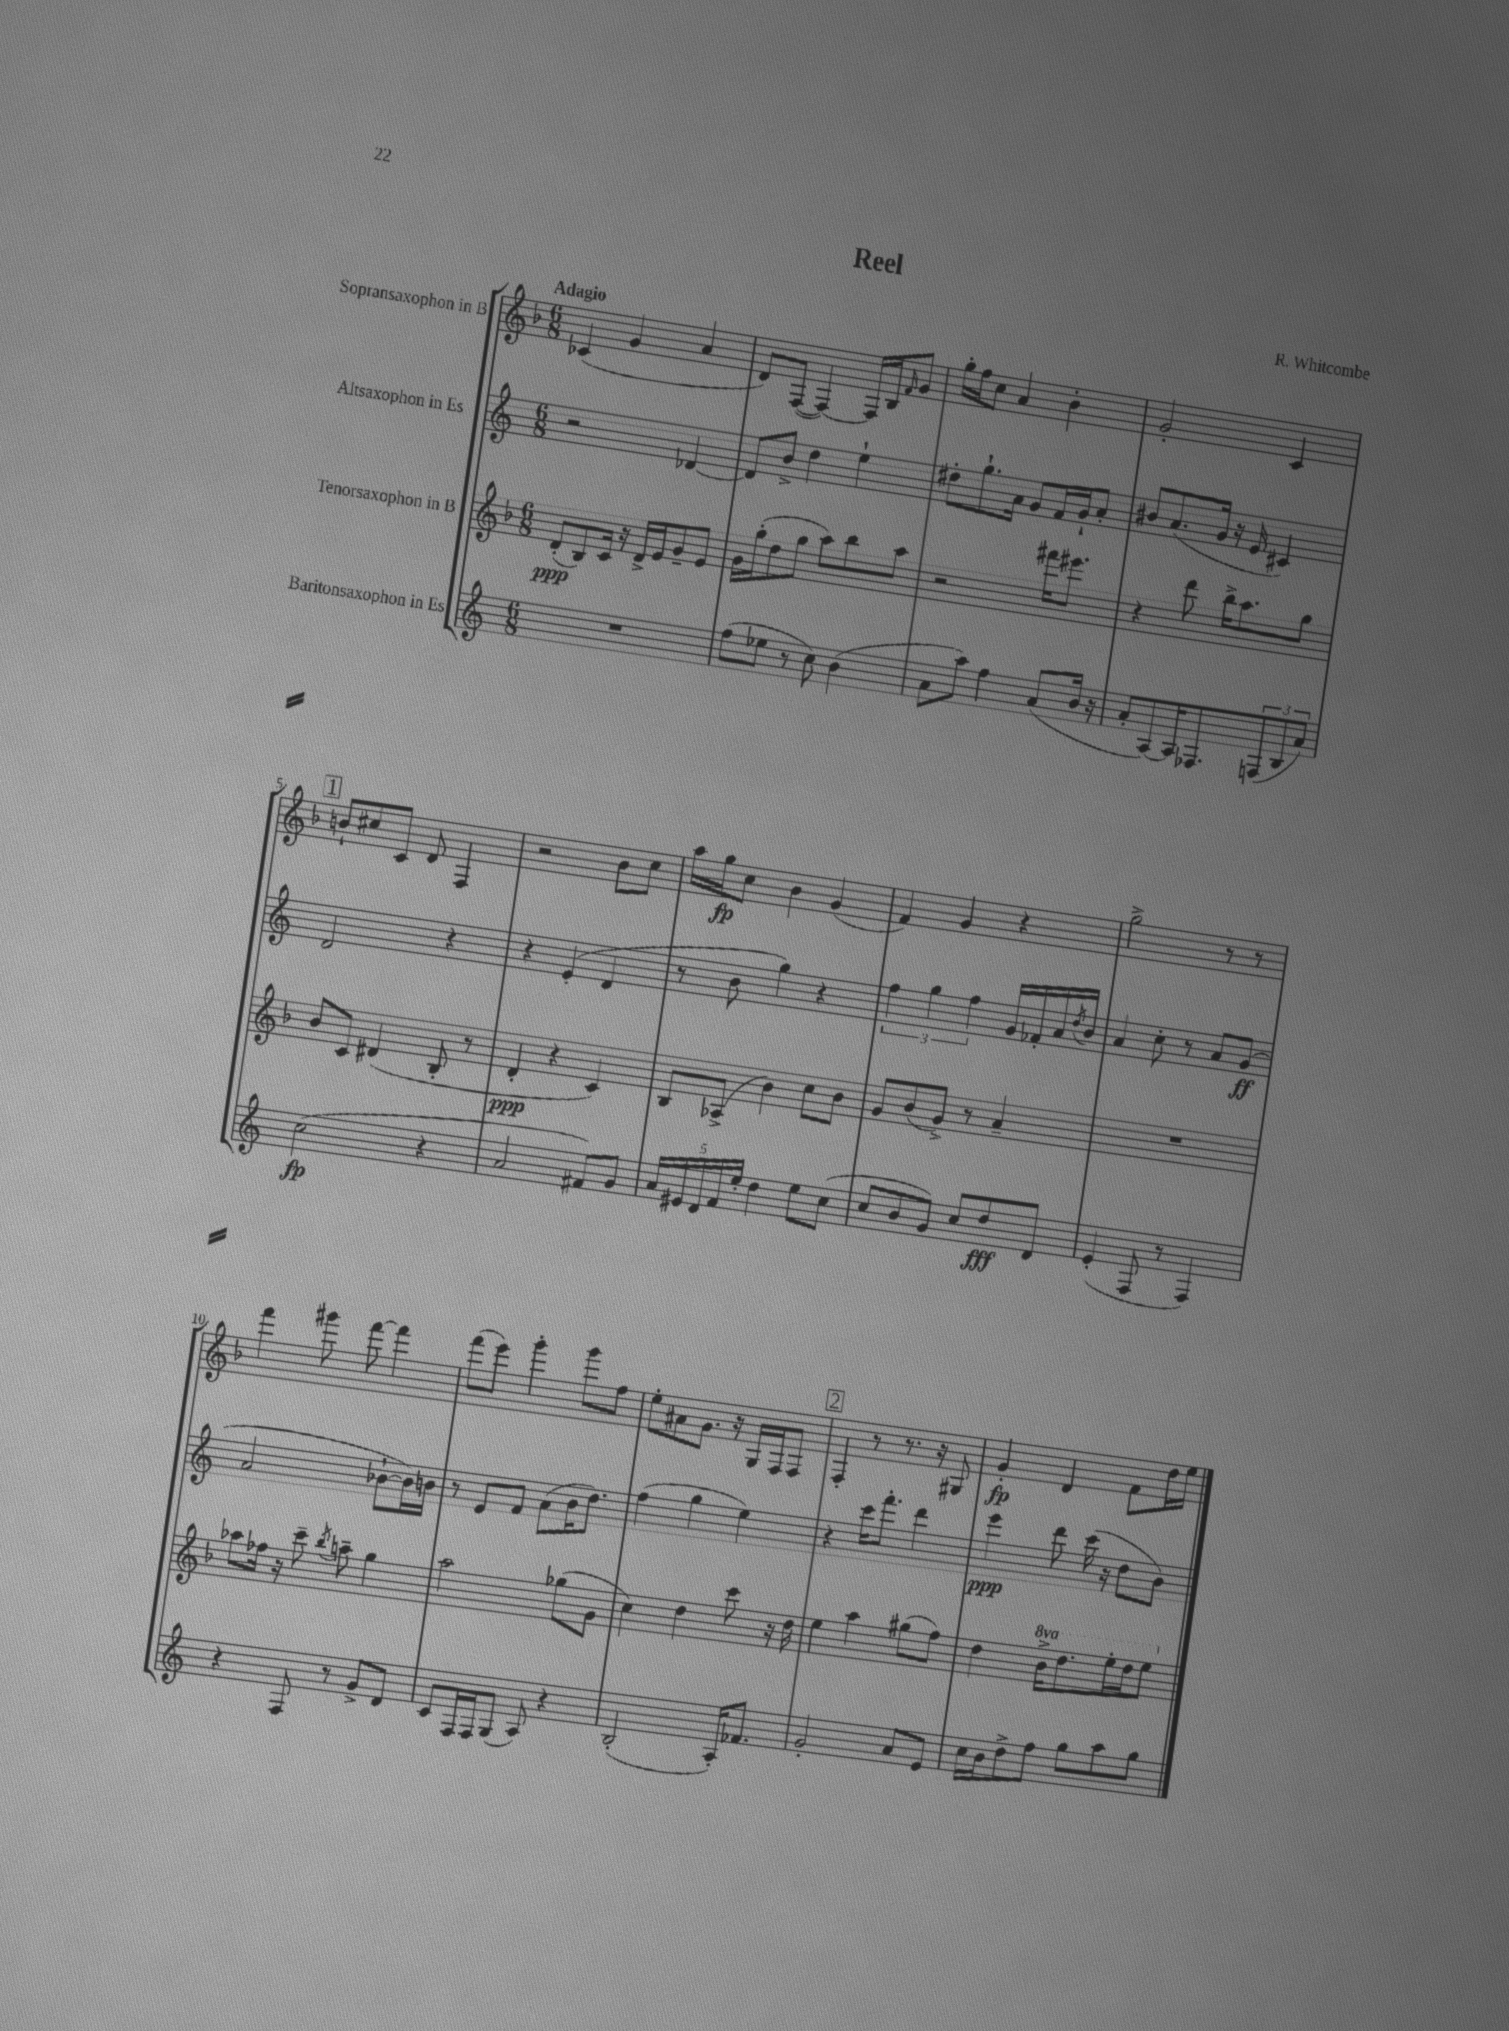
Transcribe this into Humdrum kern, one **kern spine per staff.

**kern	**kern	**kern	**kern
*staff4	*staff3	*staff2	*staff1
*clefG2	*clefG2	*clefG2	*clefG2
*k[]	*k[b-]	*k[]	*k[b-]
*M6/8	*M6/8	*M6/8	*M6/8
2.r	(8d'	2r	(4c-
.	8B-)	.	.
.	16c	.	4g
.	16r	.	.
.	16d^	.	.
.	16e	.	.
.	8g~	[4d-	4a
.	8e	.	.
=	=	=	=
(8ff	16g	8d-]	8d)
.	(16gg'	.	.
8ee-	8dd	8b^	([8F
8r	8gg	4dd	4F_)
8cc)	8aa)	.	.
(4b	8bb-	4ee`	16F]
.	.	.	16B-
.	.	.	16qqf
.	8aa	.	8g
=	=	=	=
8a	2r	8dd#'	16gg'
.	.	.	16ff
8aa)	.	8.gg`	8cc
4ff	.	.	4a
.	.	16a	.
.	.	8g	.
(8a	16fff#	16f	4b-'
.	8.eee#	16g`	.
16b	.	8a'	.
16r	.	.	.
=	=	=	=
8a'	4r	8b#	2g'
[8A)	.	(8.a	.
16A]	8ddd	.	.
8.F-	.	16g	.
.	16bb-^	16r	.
.	8.aa	16e	.
(12F	.	4c#)	4c
12B	.	.	.
.	8gg	.	.
12a)	.	.	.
=	=	=	=
(2cc	8b-	2d	8b`
.	8c	.	8cc#
.	(4d#	.	8c
.	.	.	8d
4r	8B-'	4r	4F
.	8r	.	.
=	=	=	=
2a	4d'	4r	2r
.	4r	(4e'	.
8f#)	4c)	4d	8b-
8g	.	.	8cc
=	=	=	=
20a	8B-	8r	16aa
20e#	.	.	.
.	.	.	16gg
20d	.	.	.
.	(8A-^	8b	8cc
20f	.	.	.
20ee'	.	.	.
4dd	4b-)	4gg)	4b-
8ee	8cc	4r	(4g
(8cc	8b-	.	.
=	=	=	=
8cc	8g	6ff	4f)
8b	(8b-	.	.
.	.	6gg	.
8g)	8g^)	.	4g
.	.	6ff	.
8cc	8r	.	.
8dd	4a~	16g	4r
.	.	16f-'	.
8d	.	16a	.
.	.	8qdd	.
.	.	16b	.
=	=	=	=
(4e'	2.r	4a	2gg^
8F	.	8cc'	.
8r	.	8r	.
4F)	.	8a	8r
.	.	(8g	8r
=	=	=	=
4r	8aa-	2a	4fff
.	16ff-	.	.
.	16r	.	.
8F	8ccc~	.	8ggg#
.	8qbb-	.	.
8r	8aa~	.	[8fff
8g^	4gg	[8b-`	4fff]
8d	.	16b-])	.
.	.	16b	.
=	=	=	=
8c	2aa	8r	(8fff
16F	.	8e	8eee)
16F	.	.	.
(8G	.	8f	4ggg'
8A)	.	(8a	.
4r	(8gg-	16b	8ggg
.	.	8.dd)	.
.	8g	.	8ff
=	=	=	=
(2B'	4cc)	(4ff	8ee'
.	.	.	8a#
.	4dd	4gg	8.g
.	.	.	16r
16A')	8ccc	4ee)	16G
8.f-	.	.	16F
.	16r	.	8F
.	16dd	.	.
=	=	=	=
2g'	4ee	4r	4F'
.	4aa	16ccc	8r
.	.	8.fff'	.
.	.	.	8.r
8a	(8gg#	4ddd	.
.	.	.	16r
8e	8ff)	.	8G#
=	=	=	=
16cc	4dd	4eee	4g'
16b	.	.	.
8dd^	.	.	.
8ff	16bb-^	8ddd	4d
.	8.ddd	.	.
8gg	.	(16ccc	.
.	.	16r	.
8aa	16eee'	8dd	8f
.	16ddd	.	.
8gg	8eee	8b)	16dd
.	.	.	16ee
==	==	==	==
*-	*-	*-	*-
